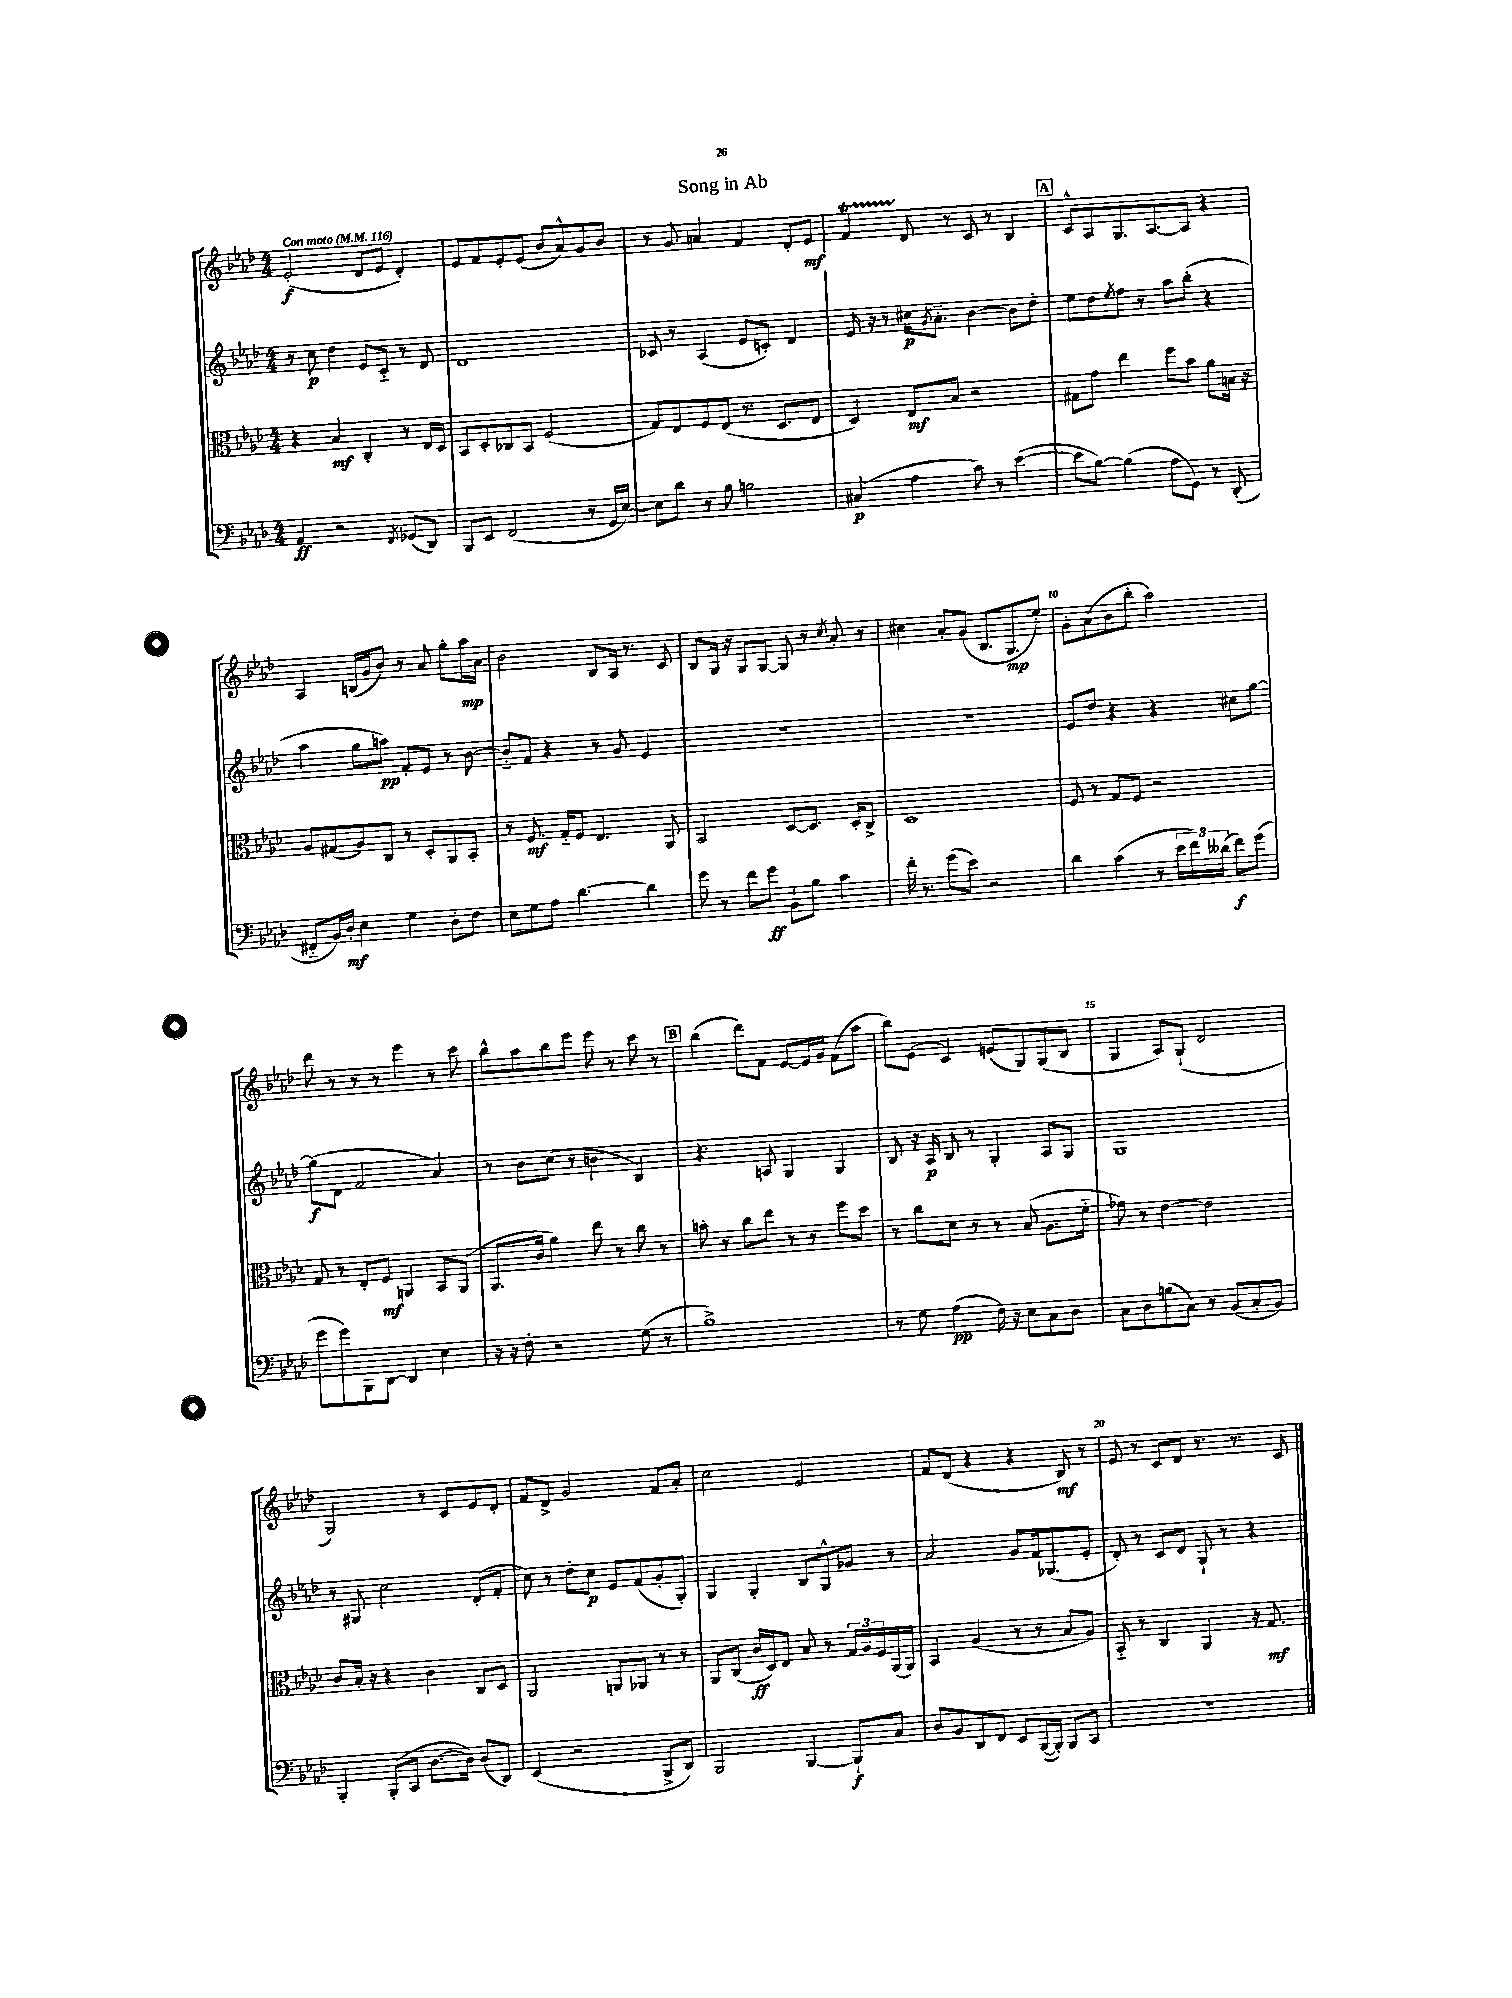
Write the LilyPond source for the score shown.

\header { title = "Song in Ab" }
<<
\new StaffGroup <<
\new Staff = "s0" {
    \clef treble \key aes \major \numericTimeSignature \time 4/4 \tempo "Con moto" 4 = 116
    ees'2-.\f( des'8 ees'8 des'4-.) |
    ees'8 f'8 ees'8-. ees'8( bes'8 aes'8-^) g'8 bes'8 |
    r8 g'8 a'4 f'4 des'8-. ees'8\mf |
    f'4\startTrillSpan des'8\stopTrillSpan r8 c'8 r8 bes4 |
    \mark \markup { \box "A" } c'8-^ aes8 g8. aes8.~ aes8 r4 |
    aes4 b16( g'16 bes'8) r8 aes'8 g''8-. aes''16\mp aes'16 |
    bes'2 bes8 aes16 r8. c'8 |
    bes8 g16 r16 g8 g8~ g8 r8 \acciaccatura { c''8 } aes'8-. r8 |
    cis''4 aes'8-. g'8( bes8. g8.\mp ees''8-.) |
    g'8-. aes'8( bes'8 bes''8-. aes''2) |
    des'''8 r8 r8 r8 ees'''4 r8 c'''8 |
    bes''8-^ aes''8 bes''8 ees'''8 ees'''8 r8 c'''8 r8 |
    \mark \markup { \box "B" } bes''4( des'''8) f'8 ees'8~ ees'16 g'16 f'8( aes''8 |
    bes''8) ees'8( c'4) e'8( g8) g8( bes8 |
    g4 aes8) g8-!( des'2 |
    g2) r8 c'8 ees'8 des'8-. |
    f'8 des'8-> g'2 f'8 aes'8-. |
    c''2 ees'2 |
    f'8 des'8( r4 r4 bes8\mf) r8 |
    ees'8 r8 c'8 des'8 r8. r8. c'8 \bar "|." |
}
\new Staff = "s1" {
    \clef treble \key aes \major \numericTimeSignature \time 4/4
    r8 c''8\p des''4 ees'8 c'8-_ r8 des'8 |
    des'1 |
    ces'8 r8 aes4( ees'8 c'8-.) des'4 |
    ees'16 r16 r8 cis''16\p \acciaccatura { g'8 } aes'8.-_ bes'4~ bes'8 des''8-. |
    \mark \markup { \box "A" } ees''8 des''8 \acciaccatura { ees''8 } f''8 r8 aes''8 bes''8-.( r4 |
    aes''4 g''8 a''8\pp) f'8-. ees'8 r8 bes'8~ |
    bes'8-_ f'8 r4 r8 g'8 ees'4 |
    R1 |
    R1 |
    ees'8 des''8 r4 r4 cis''8 g''8~ |
    g''8\f( des'8 f'2 aes'4) |
    r8 bes'8 c''8( r8 b'4 bes4) |
    \mark \markup { \box "B" } r4. a8 g4 g4 |
    bes8 r16 aes16\p bes8 r8 g4-. aes8 g8 |
    g1 |
    r8 gis8 c''2 des'8-.( f'8-. |
    c''8) r8 des''8-. c''8\p ees'8 f'8( g'8-. g8-.) |
    g4 g4-. bes8 g8-^ ges'8 r8 |
    aes'2 g'8 f'16 ges8.( ees'8-. |
    des'8-.) r8 c'8 des'8 g8-! r8 r4 \bar "|." |
}
\new Staff = "s2" {
    \clef alto \key aes \major \numericTimeSignature \time 4/4
    r4 bes4\mf c4-. r8 ees16 des16 |
    bes,8 des8-. ces8 bes,8 f2( |
    g8) ees8 f8 ees8( r8. des8. ees8 |
    des4) ees8\mf bes8 r2 |
    \mark \markup { \box "A" } gis8 g'8 ees''4 f''8 bes'8 aes'8 b16 r16 |
    aes8 gis8( aes8) c8 r8 des8-. aes,8 bes,8-. |
    r8 f8.\mf g16-_ f8 ees4. aes,8 |
    bes,2 des8~ des8. des16-. c8-> |
    des1 |
    f8 r8 g8 f8 r2 |
    g8 r8 ees8-. f8\mf a,4 bes,8 a,8( |
    aes,8. c'16 aes'4) ees''8 r8 c''8 r8 |
    \mark \markup { \box "B" } b'8-. r8 c''8 ees''8 r8 r8 f''8 des''8 |
    r8 c''8 des'8 r8 r8 bes8( aes8. f'16-_ |
    ges'8) r8 ees'4~ ees'2 |
    c'8 bes16-. r16 r4 c'4 c8 des8 |
    aes,2 a,8 aes,8 r8 r8 |
    aes,8 c8( c'16\ff des16) ees8 bes8 r8 \tuplet 3/2 { g16 aes16 f16 } aes,16( aes,16) |
    bes,4 aes4( r8 r8 bes8 aes8) |
    bes,8-_ r8 c4 aes,4 r16 g8.\mf \bar "|." |
}
\new Staff = "s3" {
    \clef bass \key aes \major \numericTimeSignature \time 4/4
    aes,4\ff r2 \acciaccatura { f,8 } ges,8( des,8) |
    bes,,8 ees,8 f,2( r8 g,16 ees16~) |
    ees8 des'8 r8 bes8 b2 |
    cis4\p( aes4 c'8) r8 ees'4~( |
    \mark \markup { \box "A" } ees'8 bes8~) bes4( aes8 g,8) r8 des,8-.( |
    fis,8-_ bes,16) des16-.\mf ees4 g4 des8-. f8 |
    ees8 g8 aes8 des'4.~ des'4 |
    g'8 r8 f'8 g'8\ff bes,8-! bes8 c'4 |
    f'16-. r8. g'8( ees'8) r2 |
    des'4 c'4( r8 \tuplet 3/2 { ees'16 f'16) deses'16( } f'8\f) g'8( |
    g'8 g'8) bes,,8 des,8~ des,4 ees4 |
    r16 r16 f8-. r2 g8( r8 |
    \mark \markup { \box "B" } bes1->) |
    r8 g8 aes4\pp( f16) r16 ees8 c8 des8 |
    c8 des8 b8( c8) r8 bes,8( c8-. bes,8) |
    bes,,4-. bes,,8-.( c,8 des8.~ des16) des8( des,8) |
    ees,4( r2 bes,,8-> des,8) |
    bes,,2 bes,,4~ bes,,8-!\f c8 |
    des8 bes,8 des,8 f,8 ees,8 bes,,16~( bes,,16-.) bes,,8 c,8 |
    R1 \bar "|." |
}
>>
>>
\layout { \context { \Score \override BarNumber.break-visibility = ##(#f #t #t) barNumberVisibility = #(every-nth-bar-number-visible 5) } }
